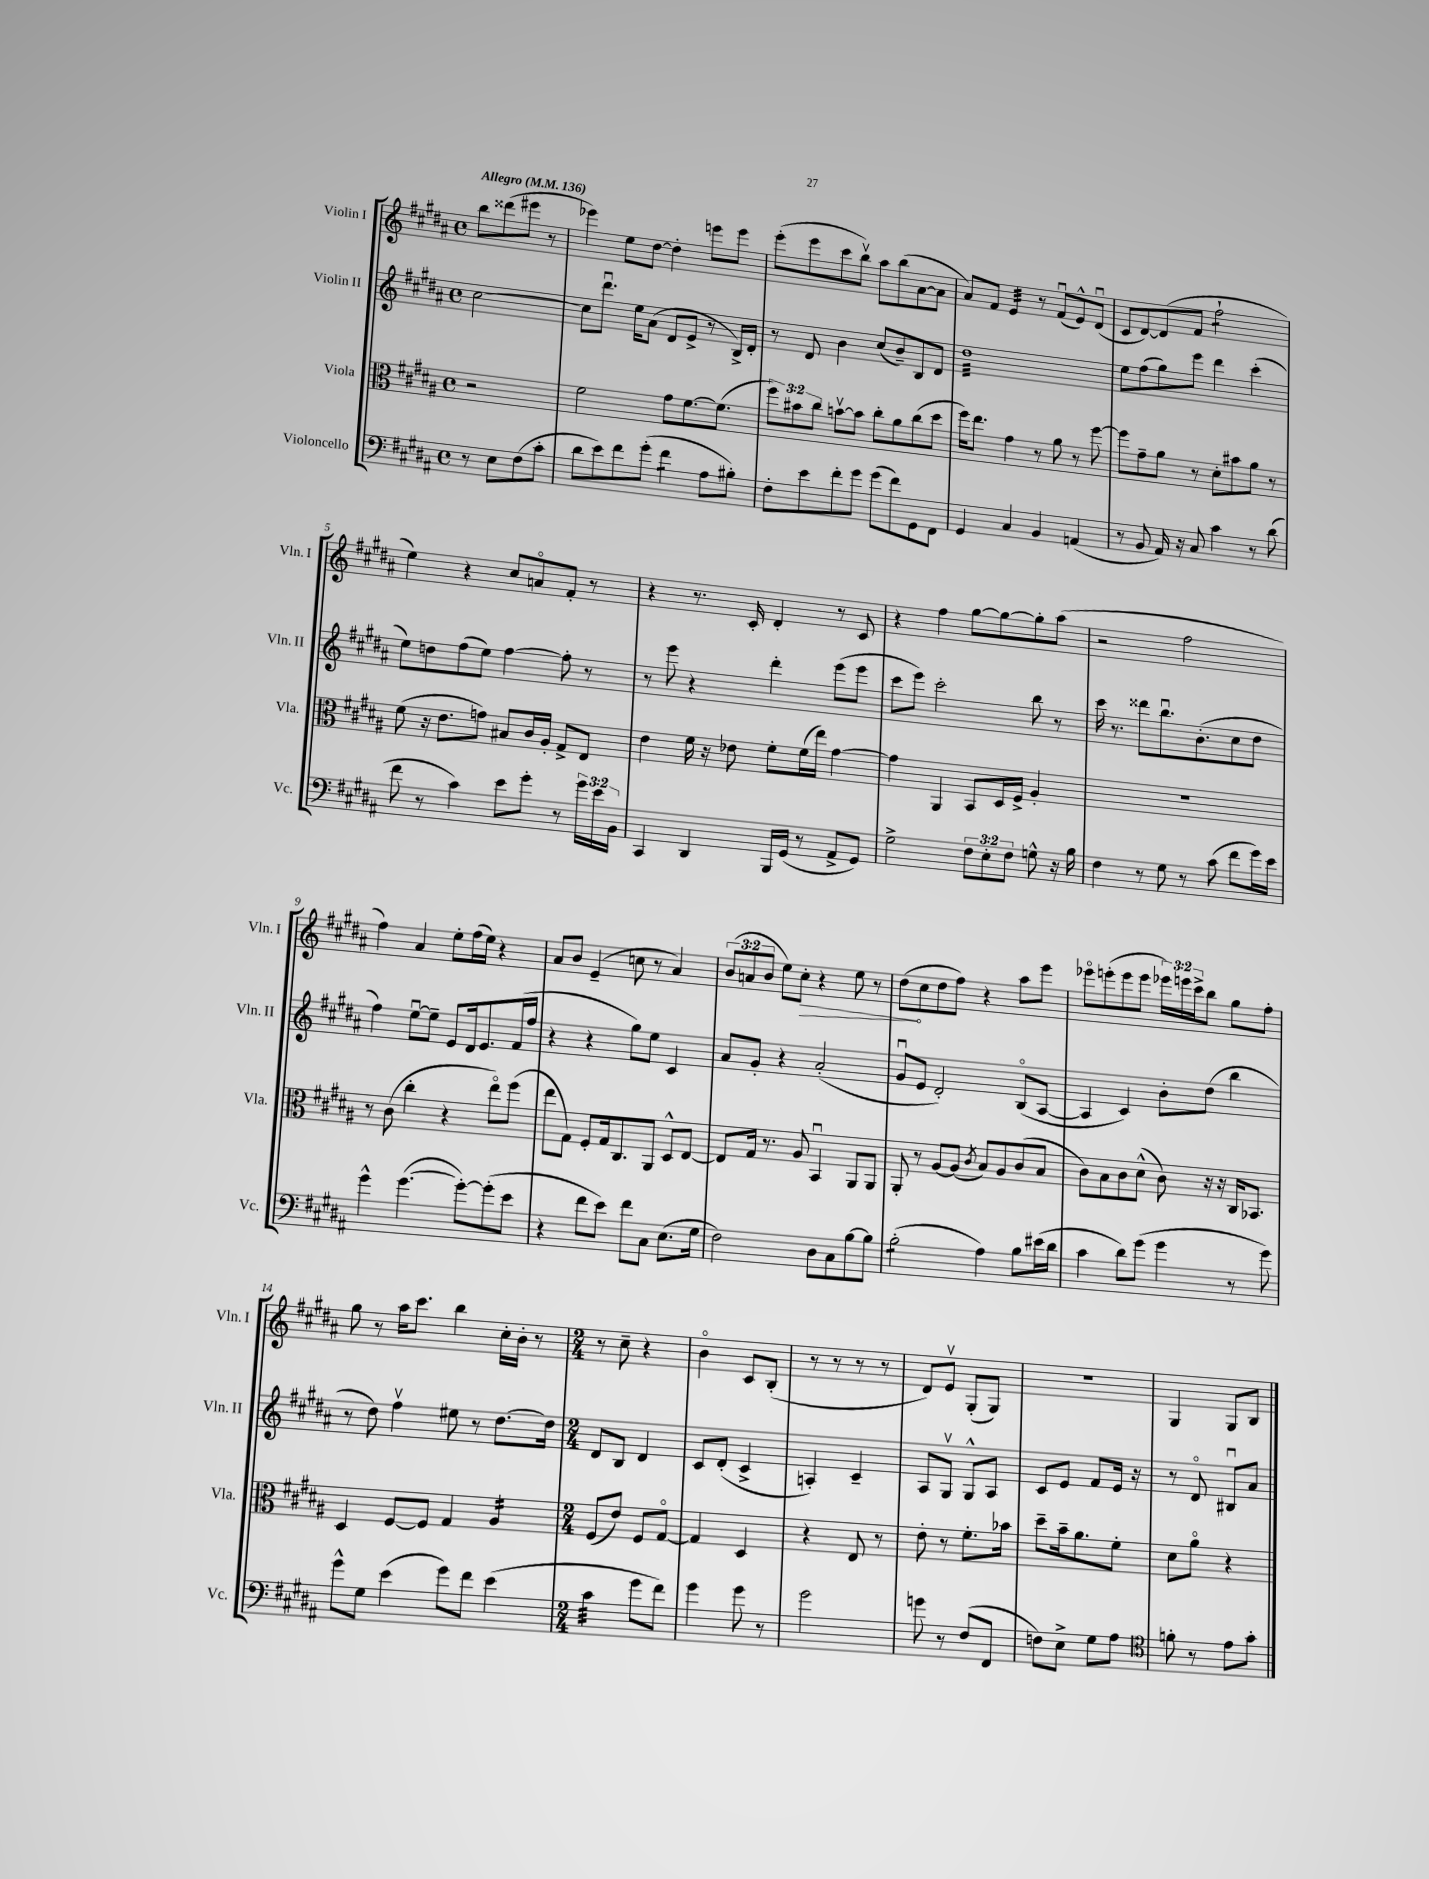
<<
\new StaffGroup <<
\new Staff = "s0" \with { instrumentName = "Violin I" shortInstrumentName = "Vln. I" } {
    \clef treble \key b \major \defaultTimeSignature \time 4/4 \override Staff.TupletNumber.text = #tuplet-number::calc-fraction-text \partial 2 \tempo "Allegro" 4 = 136
    b''8 disis'''8( eis'''8 r8 |
    ees'''4) e''8 dis''8~ dis''4-. e'''8 e'''8 |
    e'''8-.( e'''8 cis'''8 b''8\upbow) ais''8 b''8( ais'8~ ais'8 |
    ais'8) fis'8 e'4:32 r8 fis'8\downbow( e'8-^) dis'8\downbow( |
    cis'8 dis'8~) dis'8( fis'8 fis''2:8-! |
    e''4) r4 cis''8 a'8\flageolet fis'8-. r8 |
    r4 r8. cis'16-. dis'4-. r8 cis'8 |
    r4 fis''4 gis''8~ gis''8~ gis''8-. ais''8( |
    r2 fis''2 |
    fis''4) ais'4 e''8-. fis''16( e''16) r4 |
    ais'8 b'8 e'4--( c''8 r8 ais'4) |
    \tuplet 3/2 { b'8( a'8 b'8 } e''8) \once \override Hairpin.circled-tip = ##t cis''8-.\> r4 e''8 r8 |
    dis''8\!( cis''8 dis''8 fis''8) r4 ais''8 e'''8 |
    ees'''8\flageolet e'''8-.( e'''8 e'''8 \tuplet 3/2 { ees'''16) e'''16 cis'''16-> } b''8 gis''8 fis''8-. |
    gis''8 r8 ais''16 cis'''8. b''4 cis''16-. b'16-. r8 |
    \numericTimeSignature \time 2/4 r8 cis''8-- r4 |
    b'4\flageolet cis'8 b8-.( |
    r8 r8 r8 r8 |
    dis'8) e'8\upbow gis8-.( gis8) |
    R2 |
    gis4 gis8 b8 \bar "|." |
}
\new Staff = "s1" \with { instrumentName = "Violin II" shortInstrumentName = "Vln. II" } {
    \clef treble \key b \major \defaultTimeSignature \time 4/4 \partial 2
    cis''2~ |
    cis''8 dis'''8.\downbow e''16 ais'8( dis'8 e'8-> r8 b16->) dis'16-. |
    r8 dis'8 b'4 cis''8( b'8--) b8 dis'8 |
    dis''1:32 |
    e''8 fis''8( gis''8) e'''8 dis'''4 cis'''4-.( |
    e''8) d''8 fis''8( e''8) fis''4~ fis''8-. r8 |
    r8 e'''8 r4 dis'''4-. e'''8( e'''8 |
    cis'''8 e'''8) cis'''2-. b''8 r8 |
    cis'''16 r8. disis'''8 b''8.\downbow b'8.-.( cis''8 dis''8 |
    fis''4) e''8~\downbow e''8-- e'8 dis'16 e'8. fis'16( fis''16 |
    r4 r4 gis''8) e''8 cis'4 |
    ais'8 gis'8-. r4 ais'2-.( |
    gis'8\downbow e'8 dis'2-.) b8\flageolet( ais8~ |
    ais4 cis'4) b'8-. dis''8( b''4 |
    r8 dis''8) fis''4\upbow eis''8 r8 dis''8.~ dis''16 |
    \numericTimeSignature \time 2/4 dis'8 b8 dis'4 |
    cis'8 dis'8-.( cis'4-> |
    a4-.) cis'4-- |
    ais8 gis8\upbow gis8-^ ais8 |
    cis'8 e'8 fis'8 e'16 r16 |
    r8 dis'8\flageolet bis8\downbow ais'8 \bar "|." |
}
\new Staff = "s2" \with { instrumentName = "Viola" shortInstrumentName = "Vla." } {
    \clef alto \key b \major \defaultTimeSignature \time 4/4 \override Staff.TupletNumber.text = #tuplet-number::calc-fraction-text \partial 2
    r2 |
    fis'2 gis'8 fis'8.~ fis'8.( |
    \tuplet 3/2 { fis''8) bis'8 cis''8 } b'8~\upbow b'8 cis''8-. ais'8 cis''8( dis''8 |
    fis''16) e''8. gis'4 r8 ais'8 r8 fis''8~ |
    fis''8 gis'8-- ais'8 r8 dis'8-. bis'8 ais'8 r8 |
    fis'8( r16 e'8. g'8) bis8 cis'16 ais16-. gis8-> e8 |
    e'4 fis'16 r16 ees'8 fis'8-. fis'16( e''16) gis'4~ |
    gis'4 ais,4 b,8 dis16 fis16-> ais4-. |
    R1 |
    r8 cis'8( cis''4-. r4 e''8\flageolet) fis''8( |
    e''8 gis8) fis8-. gis16 cis8. ais,8 dis8-^ e8~ |
    e8 gis16 r8. ais8 b,4\downbow ais,8 ais,8 |
    ais,8-. r8 ais8~ ais8( \acciaccatura { cis'8 } b8) ais8 cis'8( b8 |
    cis'8) b8 cis'8 dis'8-^( cis'8) r16 r16 cis16 bes,8. |
    dis4 fis8~ fis8 gis4 ais4:16 |
    \numericTimeSignature \time 2/4 fis8( e'8) fis8 gis8~\flageolet |
    gis4 dis4 |
    r4 e8 r8 |
    e'8-. r8 fis'8.-. bes'16 |
    dis''8-- b'16-- ais'8. fis'8-. |
    dis'8 ais'8\flageolet r4 \bar "|." |
}
\new Staff = "s3" \with { instrumentName = "Violoncello" shortInstrumentName = "Vc." } {
    \clef bass \key b \major \defaultTimeSignature \time 4/4 \override Staff.TupletNumber.text = #tuplet-number::calc-fraction-text \partial 2
    r8 e8 fis8( cis'8-. |
    dis'8 e'8) fis'8 gis'8-.( fis'4:8 ais8 bis8-.) |
    fis8-. e'8 fis'8-. gis'8 gis'8( fis'8) gis,8 fis,8 |
    gis,4 cis4 b,4 a,4( |
    r8 b,8 ais,16) r16 cis8 cis'4 r8 dis'8( |
    fis'8 r8 cis'4) e'8 gis'8-. r8 \tuplet 3/2 { gis'16 e'16 b,16 } |
    cis,4 dis,4 b,,16 gis,16( r8 ais,8-> gis,8) |
    gis2-> \tuplet 3/2 { fis8 e8-. fis8 } g8-^ r16 b16 |
    fis4 r8 gis8 r8 cis'8( fis'8 gis'16) e'16 |
    gis'4-^ gis'4.~( gis'8~-.) gis'8-.( e'8 |
    r4 fis'8 e'8) fis'8 cis8 e8.( gis16 |
    fis2) dis8 cis8 b8~ b8 |
    b2:8-.( ais4) b8 eis'16( dis'16 |
    cis'4 dis'8) gis'8( gis'4 r8 gis'8) |
    gis'8-^ gis8 e'4( gis'8) fis'8 e'4( |
    \numericTimeSignature \time 2/4 cis'4:32 gis'8 fis'8) |
    gis'4 gis'8 r8 |
    gis'2 |
    g'8 r8 fis8( fis,8 |
    f8) e8-> gis8 ais8 |
    \clef tenor f'8-. r8 e'8 gis'8-. \bar "|." |
}
>>
>>
